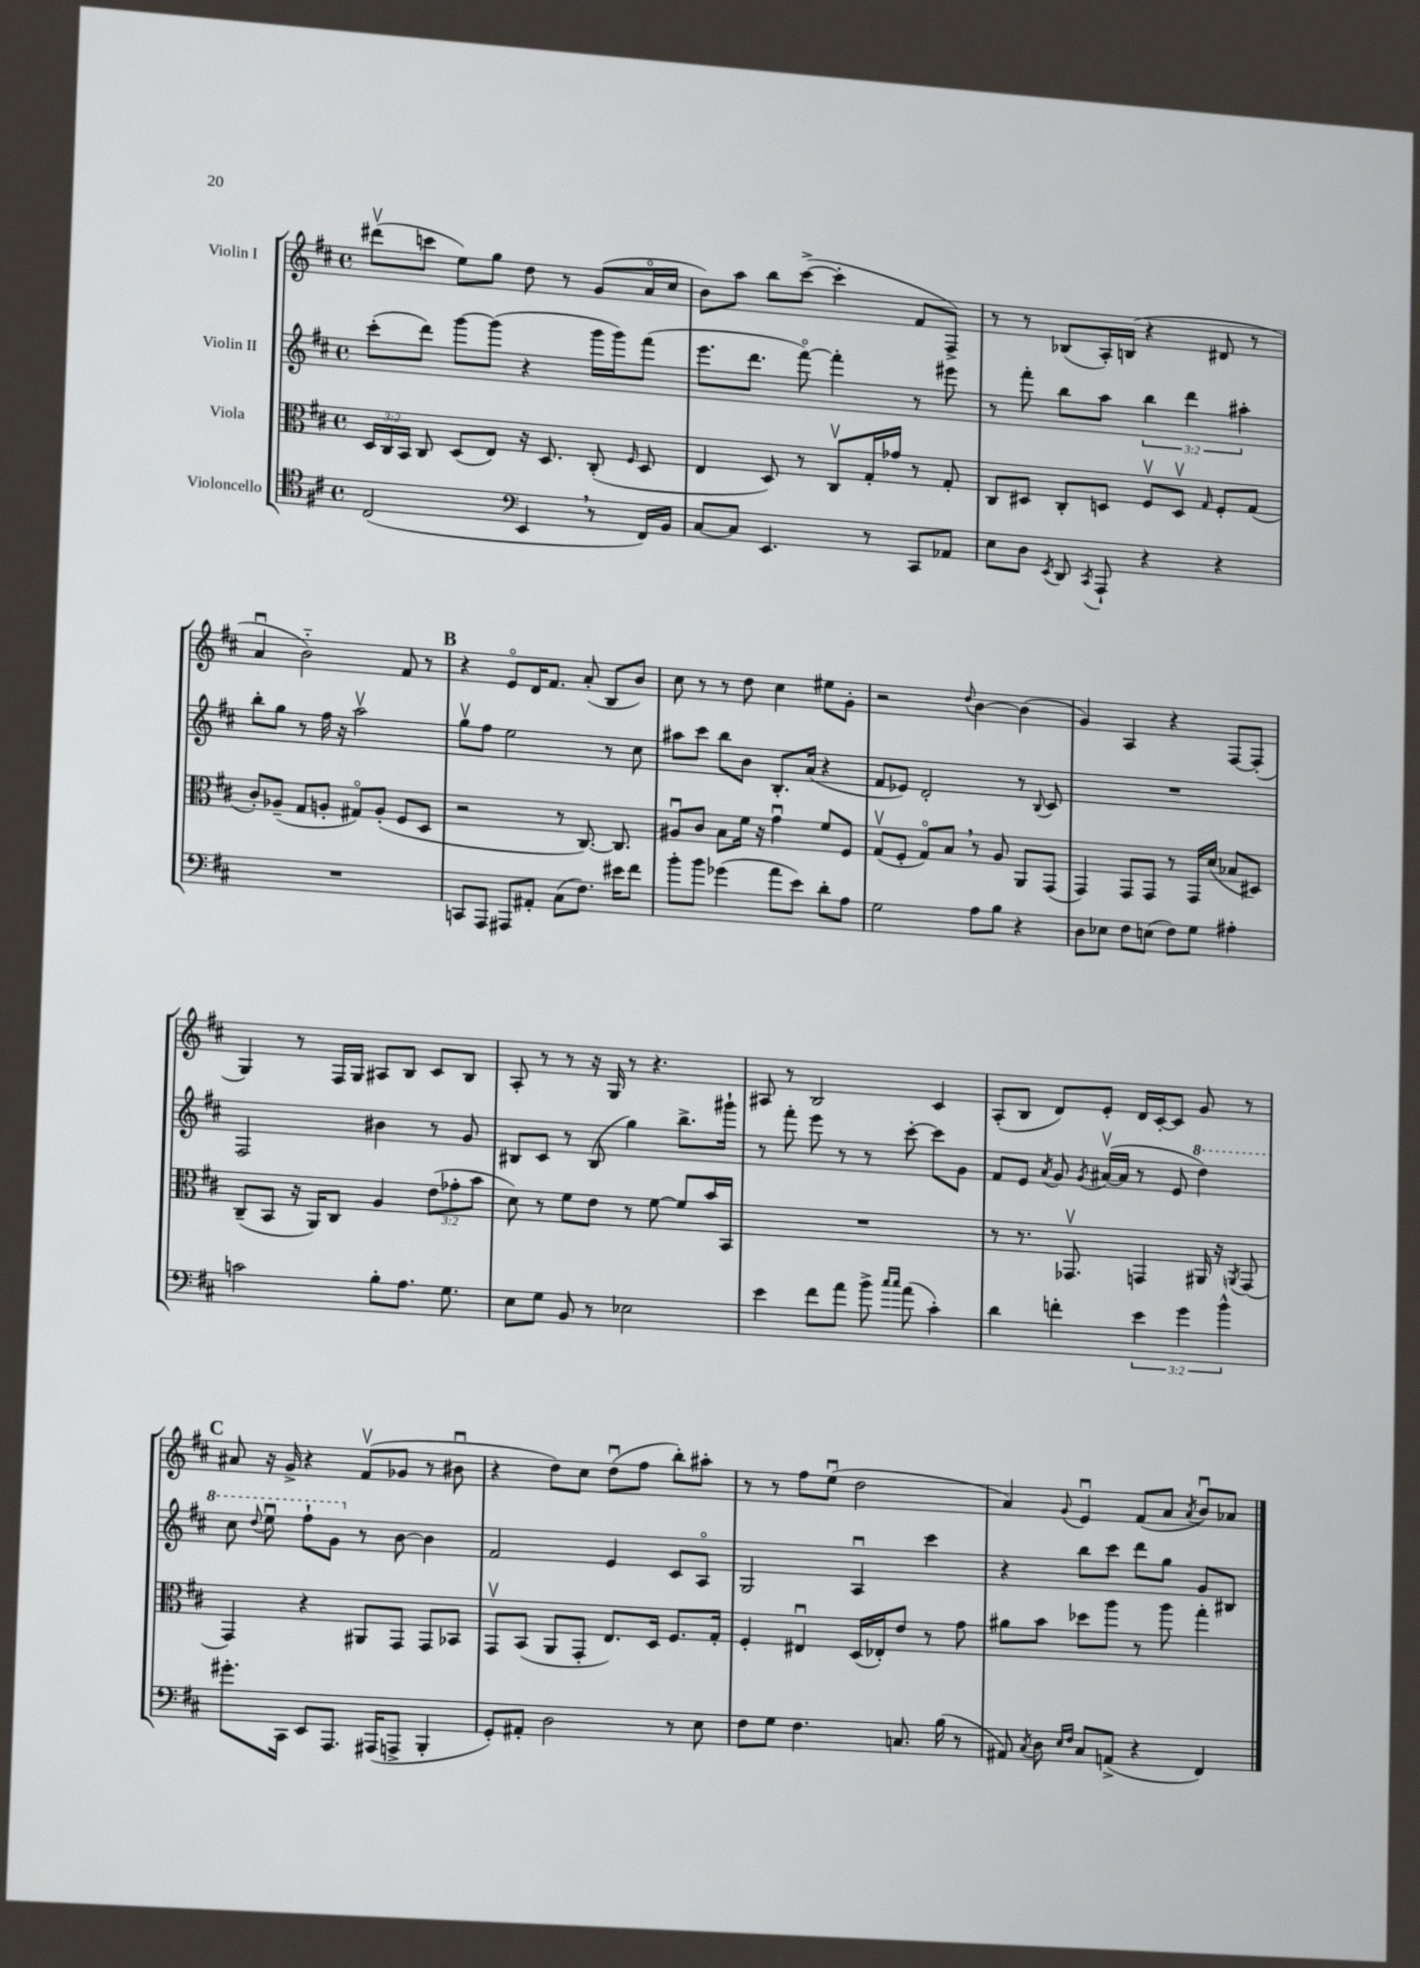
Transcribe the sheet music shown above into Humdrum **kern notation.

**kern	**kern	**kern	**kern
*staff4	*staff3	*staff2	*staff1
*clefC4	*clefC3	*clefG2	*clefG2
*k[f#c#]	*k[f#c#]	*k[f#c#]	*k[f#c#]
*M4/4	*M4/4	*M4/4	*M4/4
*met(c)	*met(c)	*met(c)	*met(c)
(2C#	24D	(8ccc#'	(8ddd#v
.	24C#	.	.
.	24BB	.	.
.	8C#	8ddd)	8ccc
.	(8D	[8ggg	8ee)
.	8E)	(8ggg]	8gg
*clefF4	*	*	*
4EE	16r	4r	8dd
.	8.D	.	.
.	.	.	8r
8r	(8C#'	16ggg	(8g
.	.	16ggg)	.
.	16qqF#	.	.
16FF#)	8D	(8fff#	16ao
16BB	.	.	16cc#
=	=	=	=
[8C#	4E	8.eee	8b)
8C#]	.	.	8aa
.	.	8.ddd	.
4.EE	8D)	.	8bb
.	8r	[8fff#o)	([8ccc#^
.	8C#v	4fff#']	4ccc#']
8r	16G'	.	.
.	16g-	.	.
8CC#	8r	8r	8f#
8AA-	8G'	8eee#	8F#^)
=	=	=	=
8E	8C#	8r	8r
8D	8D#	8fff#'	8r
8qEE	.	.	.
8DD	8C#'	8bb	(8B-
8qCC#	.	.	.
8AAA`	8D	8aa	16A')
.	.	.	(16B
4r	8F#v	6bb	4r
.	8Dv	.	.
.	.	6ddd	.
.	16qqG	.	.
4r	8F#'	.	8d#
.	.	6aa#'	.
.	(8G	.	8r
=	=	=	=
1r	8c#')	8bb'	4au
.	(8A-~	8gg	.
.	8G	8r	2b'~)
.	8A'	16ff#	.
.	.	16r	.
.	8G#o)	2aav	.
.	(8A'	.	.
.	8F#	.	8f#
.	8D	.	8r
=	=	=	=
8CC	2r	8ggv	4r
8AAA	.	8ff#	.
8AAA#	.	2ee	8eo
8AA#'	.	.	16d
.	.	.	8.f#
(8C#	8r	.	.
8.F#)	[8.C#)	.	(8a'
.	.	8r	8B
16e#	8.C#]	.	.
8f#	.	8cc#	8b)
=	=	=	=
8b'	8A#u	8aa#	8cc#
8b	8c#	8ccc#	8r
(4g-	8B	8bb	8r
.	16f#	8b	8dd
.	16r	.	.
8a	4gu	8.B'	4cc#
8e)	.	.	.
.	.	(16a	.
8d'	8f#	4r	8ee#
8A	8F#	.	8g'
=	=	=	=
2G	(8Gv	8f#	2r
.	8F#'	8e-)	.
.	8Go)	2d'	.
.	8B	.	.
.	.	.	8qqdd
8A	8r	.	[4b
8B	8A	.	.
4r	8AA	8r	(4b]
.	.	8qqB	.
.	(8GG	8c#	.
=	=	=	=
8D	4GG)	1r	4g)
8E-	.	.	.
8F#	8GG	.	4A
(8E	8GG	.	.
8F#)	8r	.	4r
8G	16GG	.	.
.	(16d	.	.
4A#'	8B-	.	[8F#
.	8D#)	.	(8F#']
=	=	=	=
2c	(8C#~	2F#	4G)
.	8BB	.	.
.	16r	.	8r
.	16AA)	.	.
.	8C#	.	16F#
.	.	.	16G
8B'	4A	4b#	8A#
8.A	.	.	8B
.	(12e	8r	8c#
8.G	.	.	.
.	12g-'	.	.
.	.	8g	8B
.	12b	.	.
=	=	=	=
8E	8d)	8B#	8A'
8G	8r	8c#	8r
8BB	8f#	8r	8r
8r	8e	(8B#	16r
.	.	.	16G
2E-	8r	4gg)	8r
.	[8f#	.	4.r
.	8f#]	8.bb^	.
.	16b	.	.
.	16BB	16ggg#`	.
=	=	=	=
4e	1r	8r	8A#
.	.	8fff#'	8r
8f#	.	8eee	2B
8a	.	8r	.
8b^	.	8r	.
16qqcc#	.	.	.
16qqcc#	.	.	.
(8a	.	[8ccc#'	.
4c#')	.	8ccc#]	4c#
.	.	8g	.
=	=	=	=
4d	8r	8f#	(8A'
.	8.r	8e	8B
.	.	8qa	.
4f'	.	8g	8d)
.	8.GG-v	.	.
.	.	8qg	.
.	.	([16a#v	8e'
.	.	16a#]	.
6e	4GG	8r	16d
.	.	.	[16c#'
.	.	8e	8c#]
6g	.	.	.
.	16AA#	4ddd)	8g
.	16r	.	.
6b^^	.	.	.
.	8qAA	.	.
.	(8GG	.	8r
=	=	=	=
8.g#'	4GG)	8ccc#	8a#
.	.	8qqddd	.
.	.	8eeeu	16r
16CC#	.	.	16g^
8EE	4r	8fff#`	4r
8.AAA	.	8gg	.
.	8AA#	8r	(8f#v
(16AAA#	.	.	.
8AAA^	8GG	[8b	8g-
4BBB'	8GG	4b]	8r
.	8BB-	.	8b#u
=	=	=	=
8GG')	8GGv	2f#	4r
8AA#'	(8BB	.	.
2D	8AA	.	8dd)
.	8GG'	.	8cc#
.	8.E)	4e	(8ddu
.	.	.	8ff#
.	16D	.	.
8r	8.F#	8c#	8bb')
8E	.	8Ao	8aa#'
.	16G'	.	.
=	=	=	=
8F#	4F#'	2G	8r
8G	.	.	8r
4.F#	4E#u	.	8ff#
.	.	.	(8eeu
.	(16D	4Au	2dd
.	16E-')	.	.
8.C	8e	.	.
.	8r	4ccc#	.
(16B	.	.	.
8r	8g	.	.
=	=	=	=
8AA#)	8a#	4r	4a)
8qC#	.	.	.
8D	8b	.	.
16qqE	.	.	.
16qqF#	.	.	8qqg
8C#	8dd-	8bb	4eu
(8AA^	8aa	8ccc#	.
4r	8r	8ddd	(8f#
.	8aa	8gg	8a
.	.	.	8qa
4FF#)	4gg'	8g	8bu)
.	.	8B#	8a-
==	==	==	==
*-	*-	*-	*-
